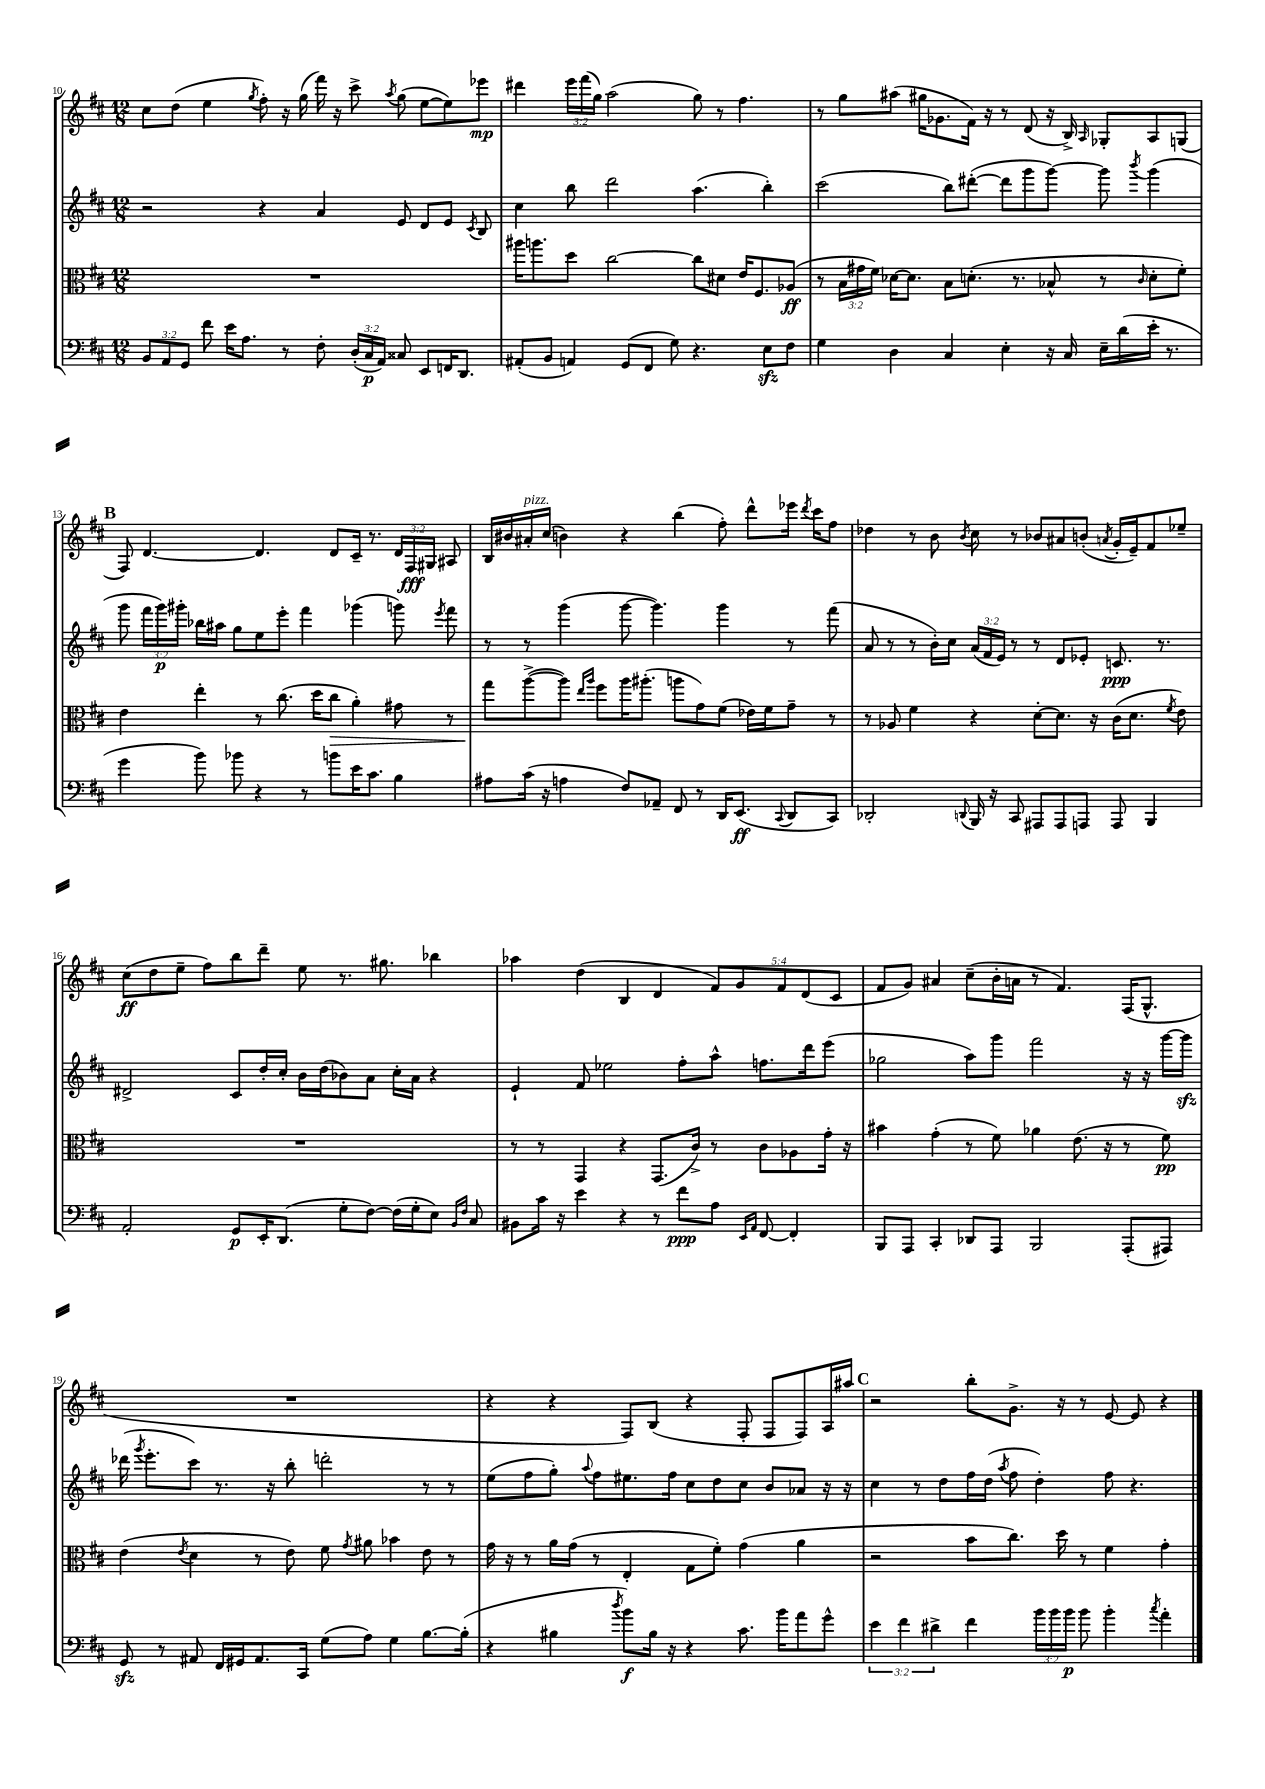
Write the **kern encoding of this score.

**kern	**kern	**kern	**kern
*staff4	*staff3	*staff2	*staff1
*clefF4	*clefC3	*clefG2	*clefG2
*k[f#c#]	*k[f#c#]	*k[f#c#]	*k[f#c#]
*M12/8	*M12/8	*M12/8	*M12/8
12BB	1.r	2r	8cc#
12AA	.	.	.
.	.	.	(8dd
12GG	.	.	.
8f#	.	.	4ee
16e	.	.	.
8.A	.	.	.
.	.	.	8qgg
.	.	4r	8ff#')
8r	.	.	16r
.	.	.	(16gg
8F#'	.	4a	16fff#)
.	.	.	16r
(24D'	.	.	8ccc#^
24C#	.	.	.
24AA)	.	.	.
.	.	.	8qaa
8C##	.	8e	(8gg
8EE	.	8d	[8ee
16FF	.	8e	8ee])
8.DD	.	.	.
.	.	8qc#	.
.	.	8B	8eee-
=	=	=	=
(8AA#'	16aa#	4cc#	4ddd#
.	8.aa	.	.
8BB	.	.	.
4AA)	8dd	8bb	24eee
.	.	.	(24fff#
.	.	.	24gg)
.	[2cc#	2ddd	(2aa
(8GG	.	.	.
8FF#	.	.	.
8G)	.	.	.
4.r	8cc#]	(4.aa	8gg)
.	8d#	.	8r
.	16e	.	4.ff#
.	8.F#	.	.
8E	.	4bb')	.
8F#	(8A-	.	.
=	=	=	=
4G	8r	(2ccc#	8r
.	24B	.	8gg
.	24g#	.	.
.	24f#)	.	.
4D	[16d-	.	(8aa#
.	8.d-]	.	.
.	.	.	16gg#
.	.	.	8.g-
4C#	8B	8bb)	.
.	(8.d'	([8ddd#'	16f#)
.	.	.	16r
4E'	.	8ddd#]	8r
.	8.r	.	.
.	.	8ggg	(8d
16r	8B-^^	[8ggg)	16r
16C#	.	.	16B^)
.	.	.	16qqA
16E~	8r	8ggg]	8G-'
(16d	.	.	.
.	16qqc#	8qbbb	.
16e'	8d'	(4ggg	8A
8.r	.	.	.
.	8f#')	.	(8G
=	=	=	=
4g	4e	8ggg	8F#)
.	.	24fff#	[4.d
.	.	24ggg)	.
.	.	24ggg#'	.
8b)	4ee'	16bb-	.
.	.	16aa#	.
8b-	.	8gg	.
4r	8r	8ee	4.d]
.	(8.cc#	8eee'	.
8r	.	4fff#	.
.	16dd	.	.
8b	8cc#	.	8d
16e	4a')	(4ggg-	16c#~
8.c#	.	.	8.r
4B	8g#	8ggg)	24d
.	.	.	24F#
.	.	.	24G#
.	.	8qeee	.
.	8r	8fff#	8A#
=	=	=	=
8A#	8gg	8r	16B
.	.	.	16b#
(16c#	([8aa^	8r	16a#'
16r	.	.	(16cc#
4A	8aa])	(4ggg	4b)
.	16qqee	.	.
.	16qqaa	.	.
.	8ff#	.	.
8F#)	16aa	[8ggg	4r
.	(8.aa#'	.	.
8AA-~	.	4.ggg])	.
8FF#	8aa	.	(4bb
8r	8g)	.	.
16DD	(8f#	4ggg	8ff#')
(8.EE	.	.	.
.	16e-)	.	8ddd^^
.	16f#	.	.
8qqCC#	.	.	.
8DD	8g~	8r	16eee-
.	.	.	8qddd
.	.	.	16ccc#
8CC#)	8r	(8fff#	8ff#
=	=	=	=
2DD-'	8r	8a	4dd-
.	8A-	8r	.
.	4f#	8r	8r
.	.	16b')	8b
.	.	16cc#	.
8qqDD	.	.	8qb
16BBB	4r	(24a	8cc#
.	.	24f#	.
16r	.	.	.
.	.	24e)	.
8CC#	.	8r	8r
8AAA#	[8d'	8r	8b-
8AAA#	8.d]	8d	8a#
8AAA	.	8e-'	(8b'
.	16r	.	.
.	.	.	8qa
8AAA	(16c#	8.c	16g'
.	8.d	.	16e~)
4BBB	.	.	8f#
.	.	8.r	.
.	8qf#	.	.
.	8e)	.	8ee-~
=	=	=	=
2AA'	1.r	2d#^	(8cc#
.	.	.	8dd
.	.	.	8ee~
.	.	.	8ff#)
8GG	.	8c#	8bb
16EE'	.	16dd'	8ddd~
(8.DD	.	16cc#'	.
.	.	16b	8ee
.	.	(16dd	.
8G'	.	8b-)	8.r
[8F#)	.	8a	.
.	.	.	8.gg#
(16F#]	.	16cc#'	.
16G'	.	16a	.
8E)	.	4r	4bb-
16qqBB	.	.	.
16qqF#	.	.	.
8C#	.	.	.
=	=	=	=
8BB#	8r	4e`	4aa-
16c#	8r	.	.
16r	.	.	.
4e	4GG	8f#	(4dd
.	.	2ee-	.
4r	4r	.	4B
8r	(8.GG	.	4d
8f#	.	8ff#'	.
.	16c#^)	.	.
8A	8r	8aa^^	10f#)
.	.	.	10g
16qqEE	.	.	.
16qqAA	.	.	.
[8FF#	8c#	8.ff	.
.	.	.	10f#
4FF#']	8A-	.	.
.	.	.	(10d
.	.	16ddd	.
.	16g'	(8eee	.
.	.	.	10c#
.	16r	.	.
=	=	=	=
8BBB	4b#	2gg-	8f#
8AAA	.	.	8g)
4CC#'	(4g'	.	4a#
8DD-	8r	8aa)	(8cc#~
8AAA	8f#)	8ggg	16b'
.	.	.	16a
2BBB	4a-	2fff#	8r
.	.	.	4.f#)
.	(8.e	.	.
.	16r	.	.
(8AAA'	8r	16r	(16F#
.	.	16r	8.G^^
8AAA#)	8f#)	[16ggg	.
.	.	16ggg]	.
=	=	=	=
8GG	(4e	(16ddd-	1.r
.	.	8qggg	.
.	.	8.eee'	.
8r	.	.	.
.	8qe	.	.
8AA#	4d	8ccc#)	.
16FF#	.	8.r	.
16GG#	.	.	.
8.AA#	8r	.	.
.	.	16r	.
.	8e)	8bb'	.
16CC#	.	.	.
(8G	8f#	2ddd'	.
.	8qg	.	.
8A)	8a#	.	.
4G	4b-	.	.
[8.B	8e	8r	.
.	8r	8r	.
(16B']	.	.	.
=	=	=	=
4r	16g	(8ee	4r
.	16r	.	.
.	8r	8ff#	.
4B#	16a	8gg')	4r
.	(16g	.	.
.	.	8qqaa	.
.	8r	8ff#	.
8qdd	.	.	.
8b)	4E'	8.ee#	8F#)
16B#	.	.	(8B
16r	.	16ff#	.
4r	8G	8cc#	4r
.	8f#')	8dd	.
8.c#	(4g	8cc#	8F#'
.	.	8b	8F#
16b	.	.	.
8a	4a	8a-	8F#)
8g^^	.	16r	16A
.	.	16r	16aa#
=	=	=	=
6e	2r	4cc#	2r
6f#	.	.	.
.	.	8r	.
6d#^	.	.	.
.	.	8dd	.
4f#	8b	16ff#	8bb'
.	.	(16dd	.
.	.	8qaa	.
.	8.cc#)	8ff#	8.g^
24b	.	4dd')	.
24b	.	.	.
.	16dd	.	16r
24b	.	.	.
8b	8r	.	8r
4b'	4f#	8ff#	[8e
.	.	4.r	8e]
8qcc#	.	.	.
4a'	4g'	.	4r
==	==	==	==
*-	*-	*-	*-
